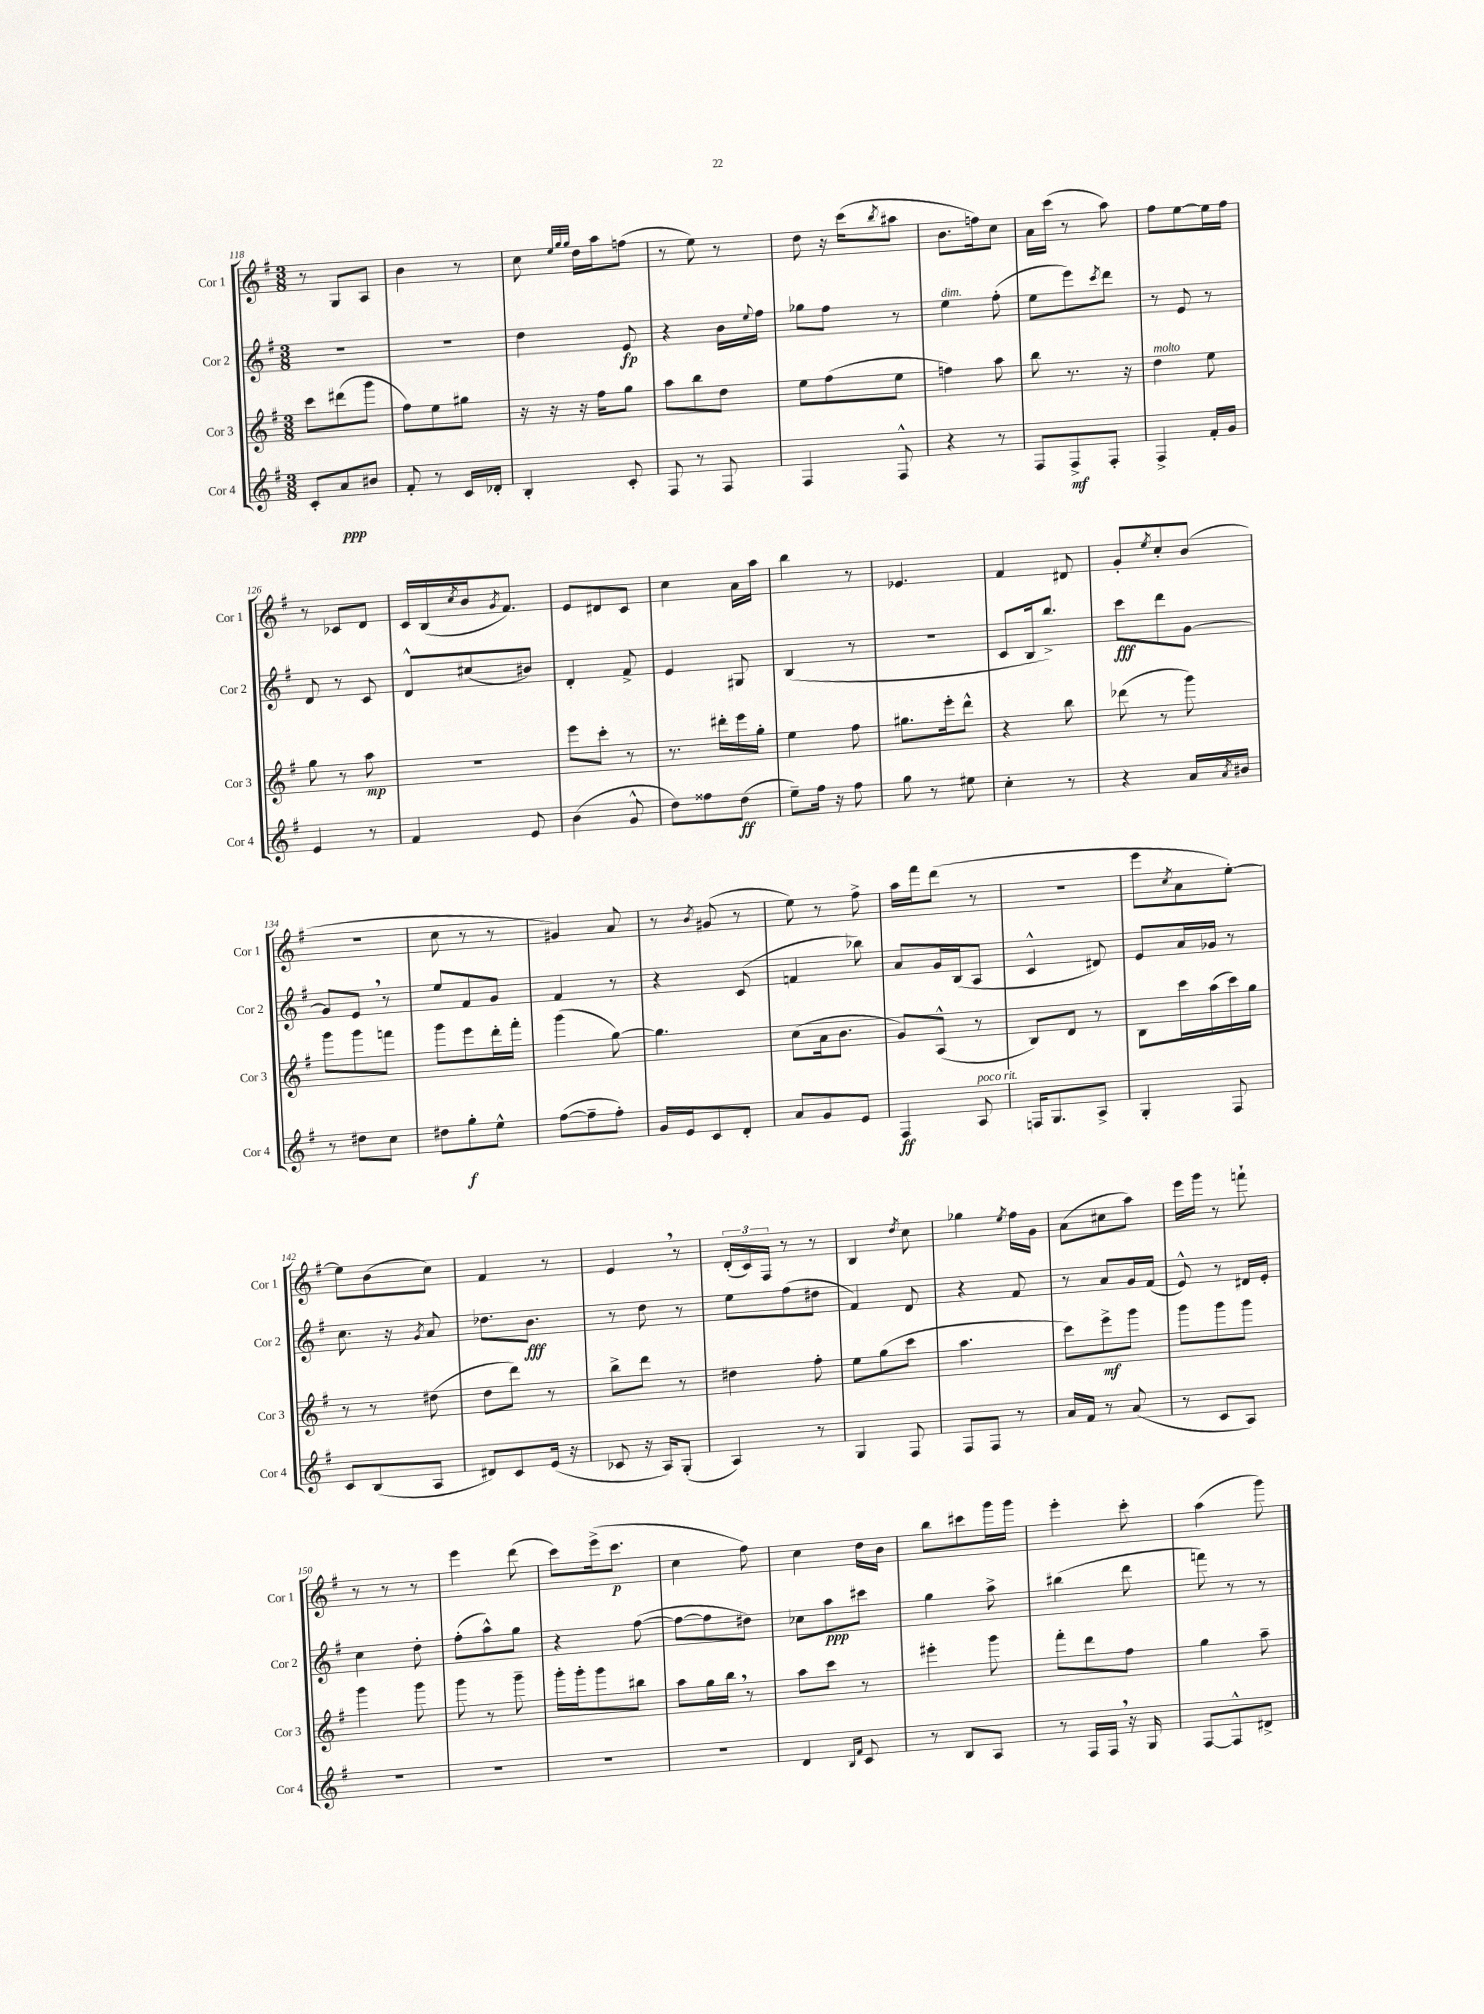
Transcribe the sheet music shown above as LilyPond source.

<<
\new StaffGroup <<
\new Staff = "s0" \with { instrumentName = "Cor 1" shortInstrumentName = "Cor 1" } {
    \clef treble \key g \major \numericTimeSignature \time 3/8
    r8 g8 a8 |
    b'4 r8 |
    c''8 \grace { e''32 g''32 g''32 } d''16 a''16 f''8( |
    r8 e''8) r8 |
    d''8 r16 c'''16( \acciaccatura { b''8 } ais''8 |
    b'8. f''16) c''8 |
    a'16 c'''16( r8 a''8) |
    fis''8 e''8~ e''16 fis''16 |
    r8 ces'8 d'8 |
    c'16 b16( \acciaccatura { c''8 } b'16 \acciaccatura { g'8 } fis'8.) |
    e'8 dis'8 c'8 |
    c''4 a'16 a''16 |
    b''4 r8 |
    ees'4. |
    fis'4 dis'8 |
    g'8-. \acciaccatura { e''8 } c''8-. b'8( |
    R4. |
    c''8 r8 r8 |
    gis'4) a'8 |
    r8 \acciaccatura { b'8 } gis'8( r8 |
    e''8) r8 fis''8-> |
    a''16 fis'''16 d'''8( r8 |
    R4. |
    e'''8 \acciaccatura { c''8 } a'8 e''8~-.) |
    e''8 b'8( c''8) |
    fis'4 r8 |
    e'4 \breathe r8 |
    \tuplet 3/2 { d'16-.( c'16) fis16 } r8 r8 |
    b4 \acciaccatura { d''8 } c''8 |
    ges''4 \acciaccatura { e''8 } fis''16 g'16 |
    a'8( cis''8 a''8) |
    e'''16 g'''16 r8 f'''8-! |
    r8 r8 r8 |
    e'''4 d'''8( |
    c'''8) e'''16->( c'''8.\p |
    c''4 fis''8) |
    c''4 d''16 b'16 |
    b''8 cis'''8 g'''16 g'''16 |
    e'''4-. c'''8-. |
    a''4( g'''8) \bar "|." |
}
\new Staff = "s1" \with { instrumentName = "Cor 2" shortInstrumentName = "Cor 2" } {
    \clef treble \key g \major \numericTimeSignature \time 3/8
    R4. |
    R4. |
    d''4 e'8\fp |
    r4 b'16 \appoggiatura { e''8 } fis''16 |
    ges''8 fis''8 r8 |
    e''4^\markup { \italic "dim." } fis''8-.( |
    e''8 e'''8) \acciaccatura { c'''8 } d'''8 |
    r8 e'8 r8 |
    d'8 r8 c'8 |
    d'8-^ cis''8( bis'8) |
    d'4-. fis'8-> |
    e'4 gis8 |
    b4( r8 |
    R4. |
    c'8 b16 b''8.->) |
    c'''8\fff d'''8 g'8~ |
    g'8 e'8 \breathe r8 |
    e''8 fis'8 g'8 |
    fis'4 r8 |
    r4 c'8( |
    f'4 bes''8) |
    a'8 g'16 b16( a8 |
    c'4-^ dis'8) |
    e'8 a'16 ges'16 r8 |
    c''8. r16 \acciaccatura { g'8 } a'8 |
    des''8. b'8.\fff |
    r8 d''8 r8 |
    e''8 fis''8( dis''8 |
    fis'4) d'8 |
    r4 fis'8 |
    r8 a'8 g'16 fis'16( |
    e'8-^) r8 dis'16 e'16-. |
    c''4 d''8-. |
    fis''8-.( a''8-^) g''8 |
    r4 fis''8~( |
    fis''8~ fis''8 dis''8) |
    ces''8 a''8\ppp cis'''8 |
    g''4 a''8-> |
    bis''4( d'''8 |
    f'''8) r8 r8 \bar "|." |
}
\new Staff = "s2" \with { instrumentName = "Cor 3" shortInstrumentName = "Cor 3" } {
    \clef treble \key g \major \numericTimeSignature \time 3/8
    c'''8 dis'''8( g'''8 |
    fis''8) e''8 gis''8 |
    r16 r16 r16 fis''16 g''8 |
    a''8 b''8 d''8 |
    e''8 fis''8( e''8 |
    f''4) a''8 |
    b''8 r8. r16 |
    d''4^\markup { \italic "molto" } e''8 |
    g''8 r8 a''8\mp |
    R4. |
    e'''8 c'''8-. r8 |
    r8. dis'''16-. e'''16 g''16-. |
    e''4 fis''8 |
    gis''8. e'''16-. d'''8-^ |
    r4 b''8 |
    des'''8( r8 g'''8) |
    g'''8 g'''8 f'''8 |
    g'''8 e'''8 d'''16-. fis'''16-. |
    g'''4( g''8~) |
    g''4. |
    c''8( a'16 b'8. |
    g'8) a8-^( r8 |
    b8) d'8 r8 |
    b8 c'''16 a''16( c'''16) g''16 |
    r8 r8 dis''8( |
    d''8 d'''8) r8 |
    b''8-> d'''8 r8 |
    dis''4 fis''8-. |
    e''8 g''8( c'''8 |
    a''4. |
    c'''8) e'''8->\mf g'''8 |
    g'''8 g'''8 g'''8 |
    g'''4 g'''8 |
    g'''8 r8 g'''8-- |
    g'''16-. g'''16-. g'''8 bis''8 |
    a''8 g''16 b''16 \breathe r8 |
    a''8 c'''8 r8 |
    eis'''4-. g'''8 |
    fis'''8-. d'''8 fis''8 |
    g''4 a''8-- \bar "|." |
}
\new Staff = "s3" \with { instrumentName = "Cor 4" shortInstrumentName = "Cor 4" } {
    \clef treble \key g \major \numericTimeSignature \time 3/8
    c'8-. a'8\ppp bis'8 |
    fis'8-. r8 c'16 des'16-. |
    b4-. c'8-. |
    fis8 r8 fis8 |
    fis4 fis8-^ |
    r4 r8 |
    fis8 fis8->\mf fis8-. |
    fis4-> fis'16-. g'16 |
    e'4 r8 |
    fis'4 e'8 |
    b'4( g'8-^ |
    d''8) fisis''8 d''8\ff( |
    e''8--) fis''16 r16 fis''8 |
    g''8 r8 eis''8 |
    c''4-. r8 |
    r4 a'16 \acciaccatura { a'8 } bis'16 |
    r8 dis''8 c''8 |
    dis''8 g''8-.\f e''8-^ |
    fis''8~( fis''8-- fis''8-.) |
    g'16 e'16 c'8 d'8-. |
    a'8 g'8 e'8 |
    fis4\ff a8^\markup { \italic "poco rit." } |
    f16 g8. a8-> |
    g4-. fis8 |
    c'8 b8( a8 |
    dis'8) c'8 e'16( r16 |
    ces'8 r16 a16) g8-.( |
    a4) r8 |
    g4 fis8 |
    fis8 fis8 r8 |
    a'16 fis'16 r8 a'8( |
    r8 c'8 a8) |
    R4. |
    R4. |
    R4. |
    R4. |
    d'4 \grace { b16 fis'16 } c'8 |
    r8 b8 a8 |
    r8 fis16 fis16 \breathe r16 g16 |
    fis8~ fis8-^ dis'8-> \bar "|." |
}
>>
>>
\layout { \context { \Score currentBarNumber = #118 } }
